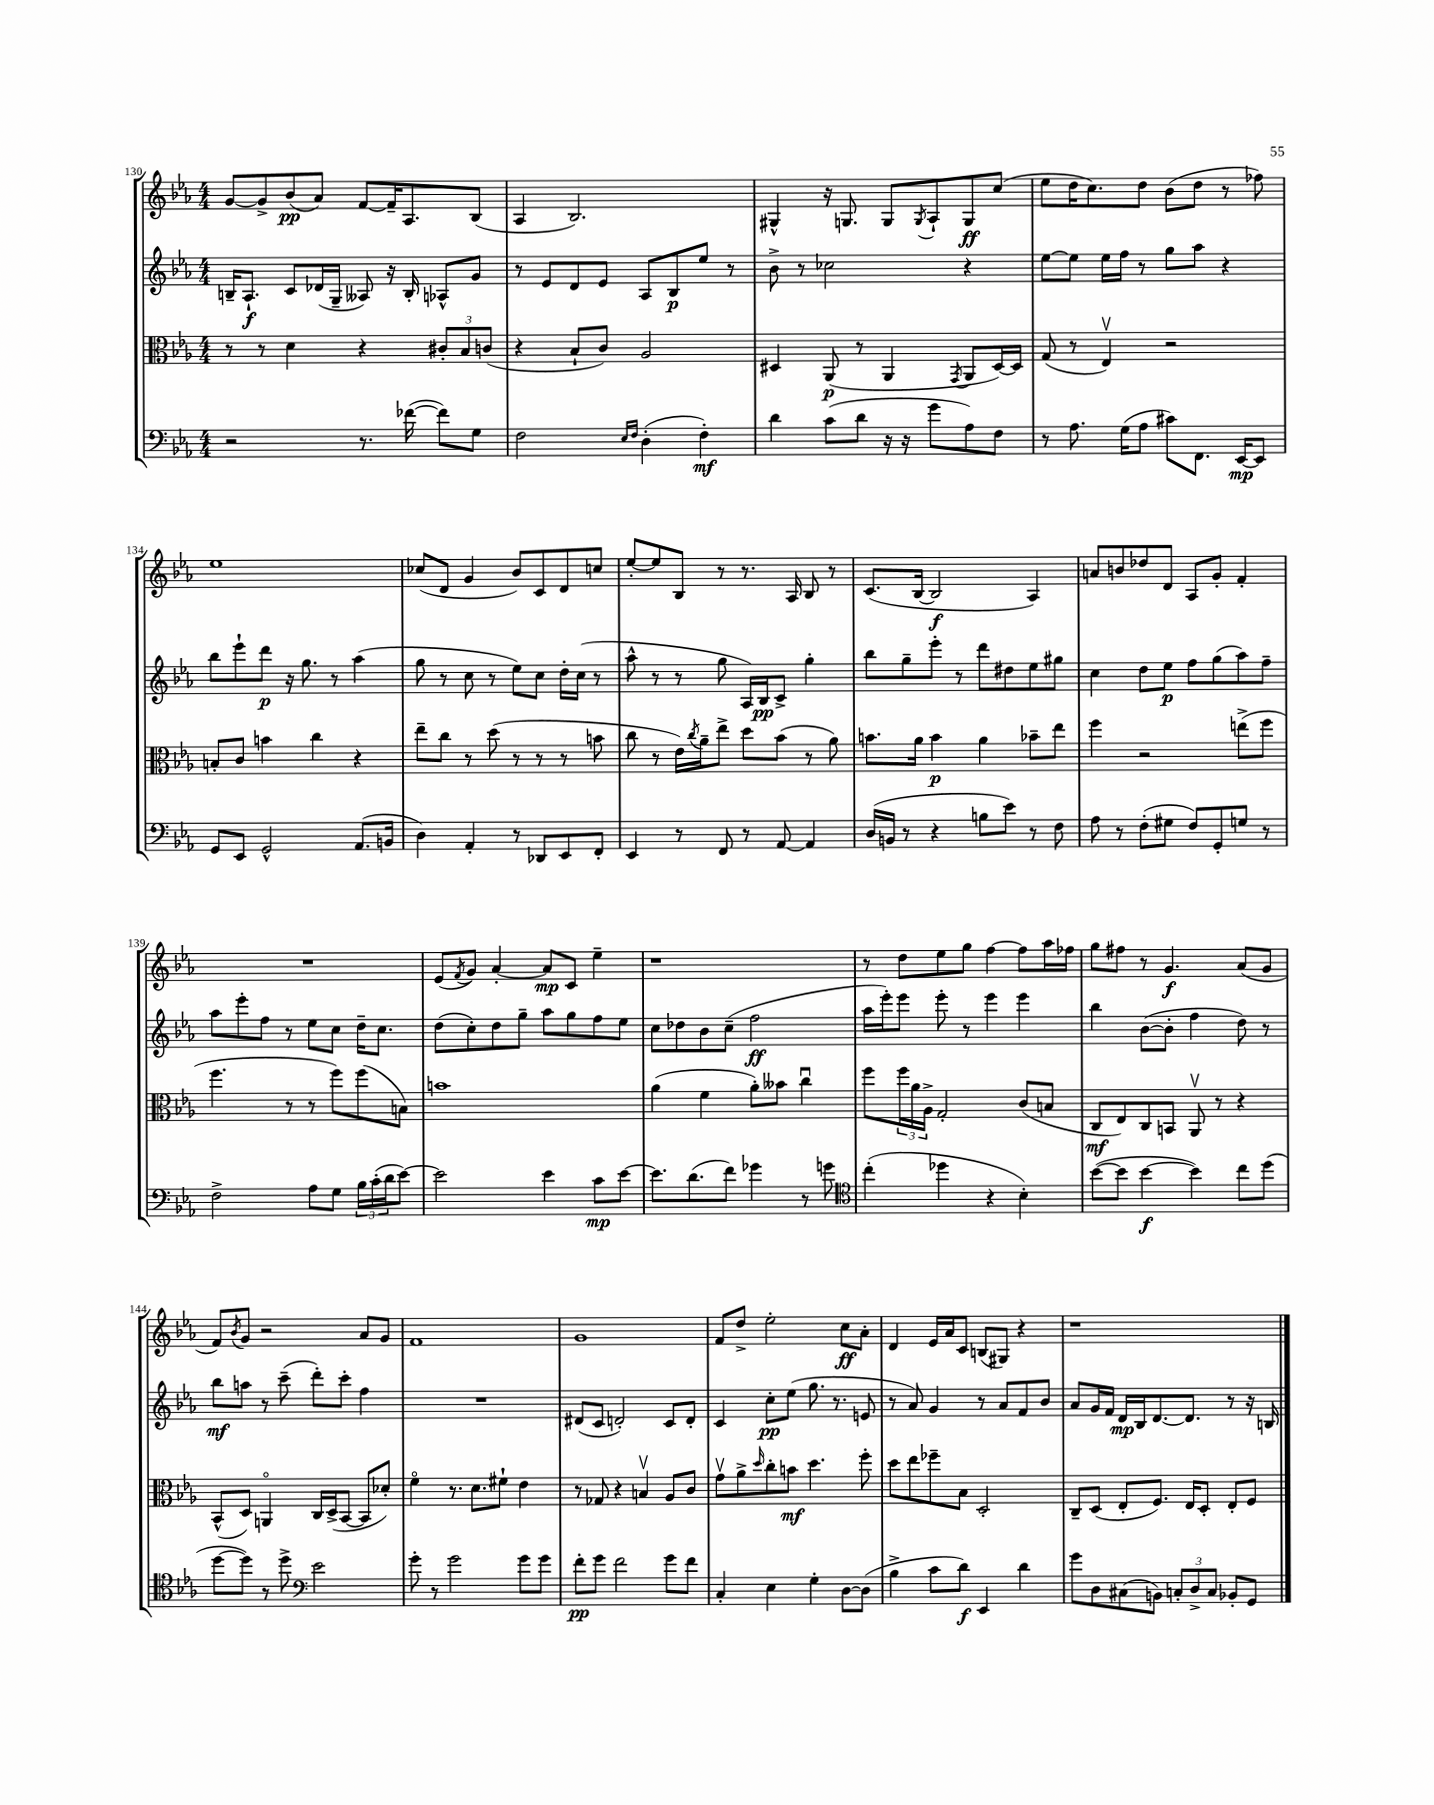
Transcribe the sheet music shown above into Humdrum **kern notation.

**kern	**kern	**kern	**kern
*staff4	*staff3	*staff2	*staff1
*clefF4	*clefC3	*clefG2	*clefG2
*k[b-e-a-]	*k[b-e-a-]	*k[b-e-a-]	*k[b-e-a-]
*M4/4	*M4/4	*M4/4	*M4/4
2r	8r	16B~	[8g
.	.	8.A-`	.
.	8r	.	8g^]
.	4d	8c	(8b-
.	.	(16d-	8a-)
.	.	16G~	.
8.r	4r	8A--)	[8f
.	.	16r	16f~]
([16f-	.	16B'	8.A-
8f-])	12c#'	8A-^^	.
.	12B-	.	.
8G	.	8g	(8B-
.	(12c	.	.
=	=	=	=
2F	4r	8r	4A-
.	.	8e-	.
.	8B-`	8d	2.B-)
.	8c)	8e-	.
16qqE-	.	.	.
16qqF	.	.	.
(4D'	2A-	8A-	.
.	.	8B-	.
4F')	.	8ee-	.
.	.	8r	.
=	=	=	=
4d	4D#	8b-^	4G#^^
.	.	8r	.
(8c	(8AA-	2cc-	16r
.	.	.	8.G
8d	8r	.	.
16r	4AA-	.	8G
16r	.	.	.
.	.	.	8qG
8g	.	.	8A-`
.	8qGG	.	.
8A-)	8AA-	4r	8G
8F	[16D#)	.	(8cc
.	16D#]	.	.
=	=	=	=
8r	(8G	[8ee-	8ee-
8.A-	8r	8ee-]	16dd
.	.	.	8.cc)
.	4E-v)	16ee-	.
(16G	.	16ff	.
8A-	.	8r	8dd
8c#)	2r	8gg	(8b-
8.FF	.	8aa-	8dd
.	.	4r	8r
[16EE-	.	.	.
8EE-]	.	.	8ff-)
=	=	=	=
8GG	8B'	8bb-	1ee-
8EE-	8c	8eee-`	.
2GG^^	4b	8ddd	.
.	.	16r	.
.	.	8.gg	.
.	4cc	.	.
.	.	8r	.
(8.AA-	4r	(4aa-	.
16BB	.	.	.
=	=	=	=
4D)	8ee-~	8gg	(8cc-
.	8cc	8r	8d
4AA-'	8r	8cc	4g
.	(8dd	8r	.
8r	8r	8ee-)	8b-)
8DD-	8r	8cc	8c
8EE-	8r	16dd'	8d
.	.	(16cc	.
8FF'	8b	8r	8cc
=	=	=	=
4EE-	8cc	8aa-^^	[8ee-'
.	8r	8r	8ee-]
8r	16e-)	8r	8B-
.	8qcc	.	.
.	16a-~	.	.
8FF	8ee-^	8gg	8r
8r	8dd	16A-)	8.r
.	.	16B-	.
[8AA-	(8b-	8c^	.
.	.	.	16A-
4AA-]	8r	4gg'	8B-
.	8a-)	.	8r
=	=	=	=
(16D	8.b	8bb-	(8.c
16BB	.	.	.
8r	.	8gg~	.
.	16a-	.	[16B-
4r	4b	8eee-'	2B-]
.	.	8r	.
8B	4a-	8ddd	.
8e-)	.	8dd#	.
8r	8b-~	8ee-	4A-)
8F	8ee-	8gg#	.
=	=	=	=
8A-	4ff	4cc	8a
8r	.	.	8b
(8F'	2r	8dd	8dd-
8G#	.	8ee-	8d
8F)	.	8ff	8A-
8GG'	.	(8gg	8g'
8G	(8ee^	8aa-)	4f'
8r	8ff	8ff~	.
=	=	=	=
2F^	4.ff	8aa-	1r
.	.	8eee-'	.
.	.	8ff	.
.	8r	8r	.
8A-	8r	8ee-	.
8G	8ff)	8cc	.
24B-	(8ff	16dd~	.
(24c'	.	.	.
.	.	8.cc	.
24d	.	.	.
[8e-)	8B)	.	.
=	=	=	=
2e-]	1b	(8dd	(8e-
.	.	.	8qf
.	.	8cc')	8g)
.	.	8dd	[4a-'
.	.	8gg~	.
4e-	.	8aa-	8a-]
.	.	8gg	8c
8c	.	8ff	4ee-~
[8e-	.	8ee-	.
=	=	=	=
8.e-]	(4a-	8cc	1r
.	.	8dd-	.
(8.d	.	.	.
.	4f	8b-	.
8f)	.	(8cc~	.
4g-	8a-')	2ff	.
.	8b--	.	.
8r	4ccu	.	.
8g	.	.	.
=	=	=	=
*clefC4	*	*	*
(4cc'	8ff	16aa-	8r
.	.	16eee-')	.
.	24ff	8eee-	8dd
.	24a-	.	.
.	24A-^	.	.
4dd-	2G'	8eee-'	8ee-
.	.	8r	8gg
4r	.	4eee-	[4ff
4B-')	(8c	4eee-	8ff]
.	8B	.	16aa-
.	.	.	16ff-
=	=	=	=
([8b-	8C	4bb-	8gg
8b-]	8E-)	.	8ff#
[4b-	8C	([8b-	8r
.	8BB	8b-']	4.g
4b-])	8AA-v	4ff	.
.	8r	.	.
8cc	4r	8dd)	(8a-
(8dd	.	8r	8g
=	=	=	=
[8dd	(8BB-^^	8bb-	8f)
.	.	.	8qb-
8dd])	8D)	8aa	8g
8r	4AAo	8r	2r
8dd^	.	(8ccc~	.
*clefF4	*	*	*
2e-	16C	8ddd')	.
.	(16D^	.	.
.	[8BB-	8ccc'	.
.	8BB-]	4ff	8a-
.	8d-')	.	8g
=	=	=	=
8g'	4fo	1r	1f
8r	.	.	.
2g	8.r	.	.
.	8.d	.	.
.	8f#`	.	.
8g	4e-	.	.
8g	.	.	.
=	=	=	=
8f'	8r	(8d#	1g
8g	8G-	8c	.
2f	4r	2d')	.
.	4Bv	.	.
8g	8A-	8c	.
8f	8c	8d'	.
=	=	=	=
4C'	8gv	4c	8f
.	8a-^	.	8dd^
.	16qqdd	.	.
4E-	8cc'	8cc'	2ee-'
.	8b	(8ee-	.
4G'	4.dd	8.gg	.
.	.	8.r	.
[8D	.	.	8cc
(8D]	8ff'	8e	8a-'
=	=	=	=
4B-^	8dd	8r	4d
.	8ee-	8a-)	.
8c	8ff-~	4g	16e-
.	.	.	16a-
8d)	8B-	.	8c
4EE-	2D'	8r	(8B
.	.	8a-	8G#)
4d	.	8f	4r
.	.	8b-	.
=	=	=	=
8g	8C~	8a-	1r
8D	(8D	16g	.
.	.	16f	.
(8C#	8E-'	16d	.
.	.	16B-	.
8BB)	8.F)	[8.d	.
12C'	.	.	.
.	16E-	8.d]	.
12D^	.	.	.
.	8D'	.	.
12C	.	.	.
8BB-'	8E-'	8r	.
8GG	8F	16r	.
.	.	16B	.
==	==	==	==
*-	*-	*-	*-
